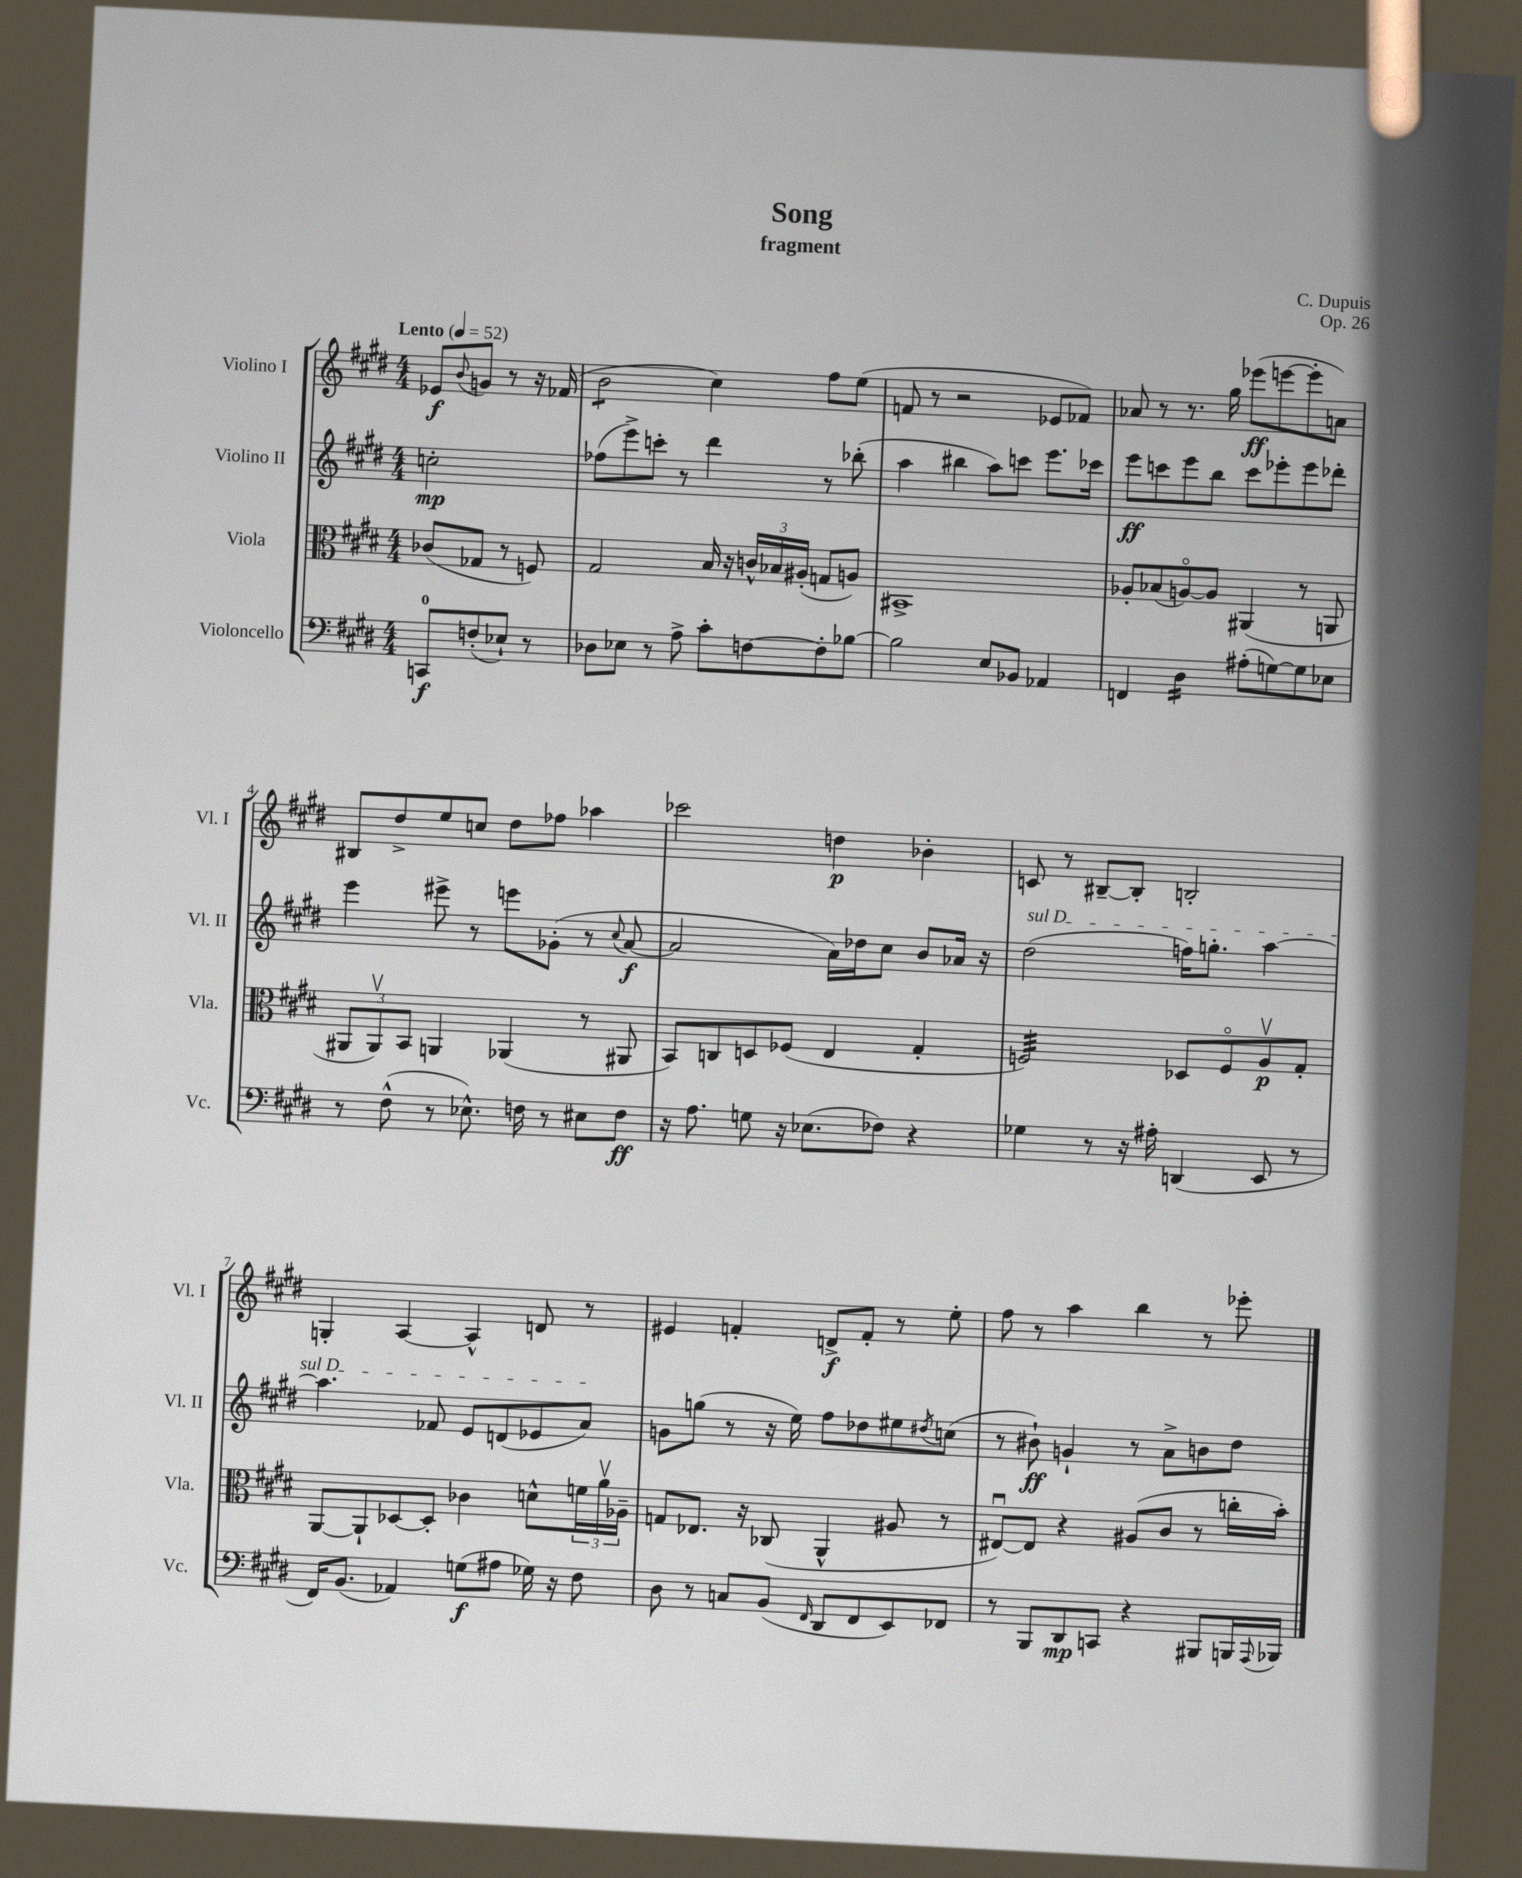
\header { title = "Song" composer = "C. Dupuis" subtitle = "fragment" opus = "Op. 26" }
<<
\new StaffGroup <<
\new Staff = "s0" \with { instrumentName = "Violino I" shortInstrumentName = "Vl. I" } {
    \clef treble \key e \major \numericTimeSignature \time 4/4 \partial 2 \tempo "Lento" 4 = 52
    ees'8\f \appoggiatura { b'8 } g'8 r8 r16 fes'16( |
    b'2:8 cis''4) fis''8 e''8( |
    f'8 r8 r2 ees'8 fes'8) |
    aes'8 r8 r8. gis''16 ees'''8\ff( e'''8~ e'''8-. a'8) |
    bis8 dis''8-> e''8 c''8 dis''8 fes''8 aes''4 |
    ces'''2 d''4\p bes'4-. |
    c'8 r8 bis8~-- bis8-. b2-. |
    g4-. a4~ a4-^ d'8 r8 |
    eis'4 f'4-. d'8->\f f'8-. r8 e''8-. |
    fis''8 r8 a''4 b''4 r8 ees'''8-. \bar "|." |
}
\new Staff = "s1" \with { instrumentName = "Violino II" shortInstrumentName = "Vl. II" } {
    \clef treble \key e \major \numericTimeSignature \time 4/4 \partial 2
    c''2-.\mp |
    fes''8( e'''8->) c'''8-. r8 dis'''4 r8 bes''8-.( |
    a''4 bis''4 a''8) c'''8 e'''8. ces'''16 |
    e'''8\ff c'''8 e'''8 b''8 c'''8 ees'''8-. ees'''8 des'''8-. |
    e'''4 eis'''8-> r8 e'''8 ges'8-.( r8 \appoggiatura { cis''8 } a'8~\f |
    a'2 a'16) des''16 cis''8 b'8 aes'16 r16 |
    \once \override TextSpanner.bound-details.left.text = \markup { \italic "sul D" } dis''2\startTextSpan( f''16) g''8.-. a''4~ |
    a''4. fes'8 e'8 d'8( ees'8 a'8\stopTextSpan) |
    g'8 g''8( r8 r16 e''16) fis''8 des''8 eis''8 \acciaccatura { dis''8 } c''8( |
    r8 bis'8-!\ff) g'4-! r8 a'8-> b'8 dis''8 \bar "|." |
}
\new Staff = "s2" \with { instrumentName = "Viola" shortInstrumentName = "Vla." } {
    \clef alto \key e \major \numericTimeSignature \time 4/4 \partial 2
    ces'8( ges8 r8 f8) |
    gis2 b16 r16 \tuplet 3/2 { c'16-^ bes16 ais16-.( } g8 a8) |
    bis,1-> |
    aes8-. bes8( a8~\flageolet) a8 ais,4( r8 a,8 |
    \tuplet 3/2 { ais,8 ais,8\upbow) b,8 } a,4 aes,4( r8 ais,8 |
    b,8) c8 d8 fes8( e4 gis4-. |
    f2:32) des8 f8\flageolet a8\upbow\p gis8-. |
    a,8~ a,8-! des8~ des8-. ces'4 d'8-^ \tuplet 3/2 { f'16 a'16\upbow aes16-- } |
    g8 ees8. r16 ces8( a,4-^ ais8 r8 |
    eis8~\downbow) eis8 r4 ais8( cis'8 r8 c''16-. b'16-.) \bar "|." |
}
\new Staff = "s3" \with { instrumentName = "Violoncello" shortInstrumentName = "Vc." } {
    \clef bass \key e \major \numericTimeSignature \time 4/4 \partial 2
    c,8-0\f f8-.( ees8-!) r8 |
    des8 ees8 r8 a8-> cis'8-. f8~ f8-. bes8~ |
    bes2 e8 bes,8 aes,4 |
    f,4 dis4:16 ais8-.( g8~) g8 ees8 |
    r8 fis8-^( r8 ees8.-^) f16 r8 eis8 f8\ff |
    r16 a8. g8 r16 ees8.( fes8) r4 |
    ges4 r8 r16 ais16-. d,4( e,8 r8 |
    fis,16) b,8.( aes,4) g8\f( ais8 ges16) r16 fis8 |
    dis8 r8 c8 b,8( \grace { fis,16 } dis,8 fis,8 e,8) fes,8 |
    r8 b,,8 dis,8\mp c,8 r4 bis,,8 b,,16 \appoggiatura { a,,8 } bes,,16 \bar "|." |
}
>>
>>
